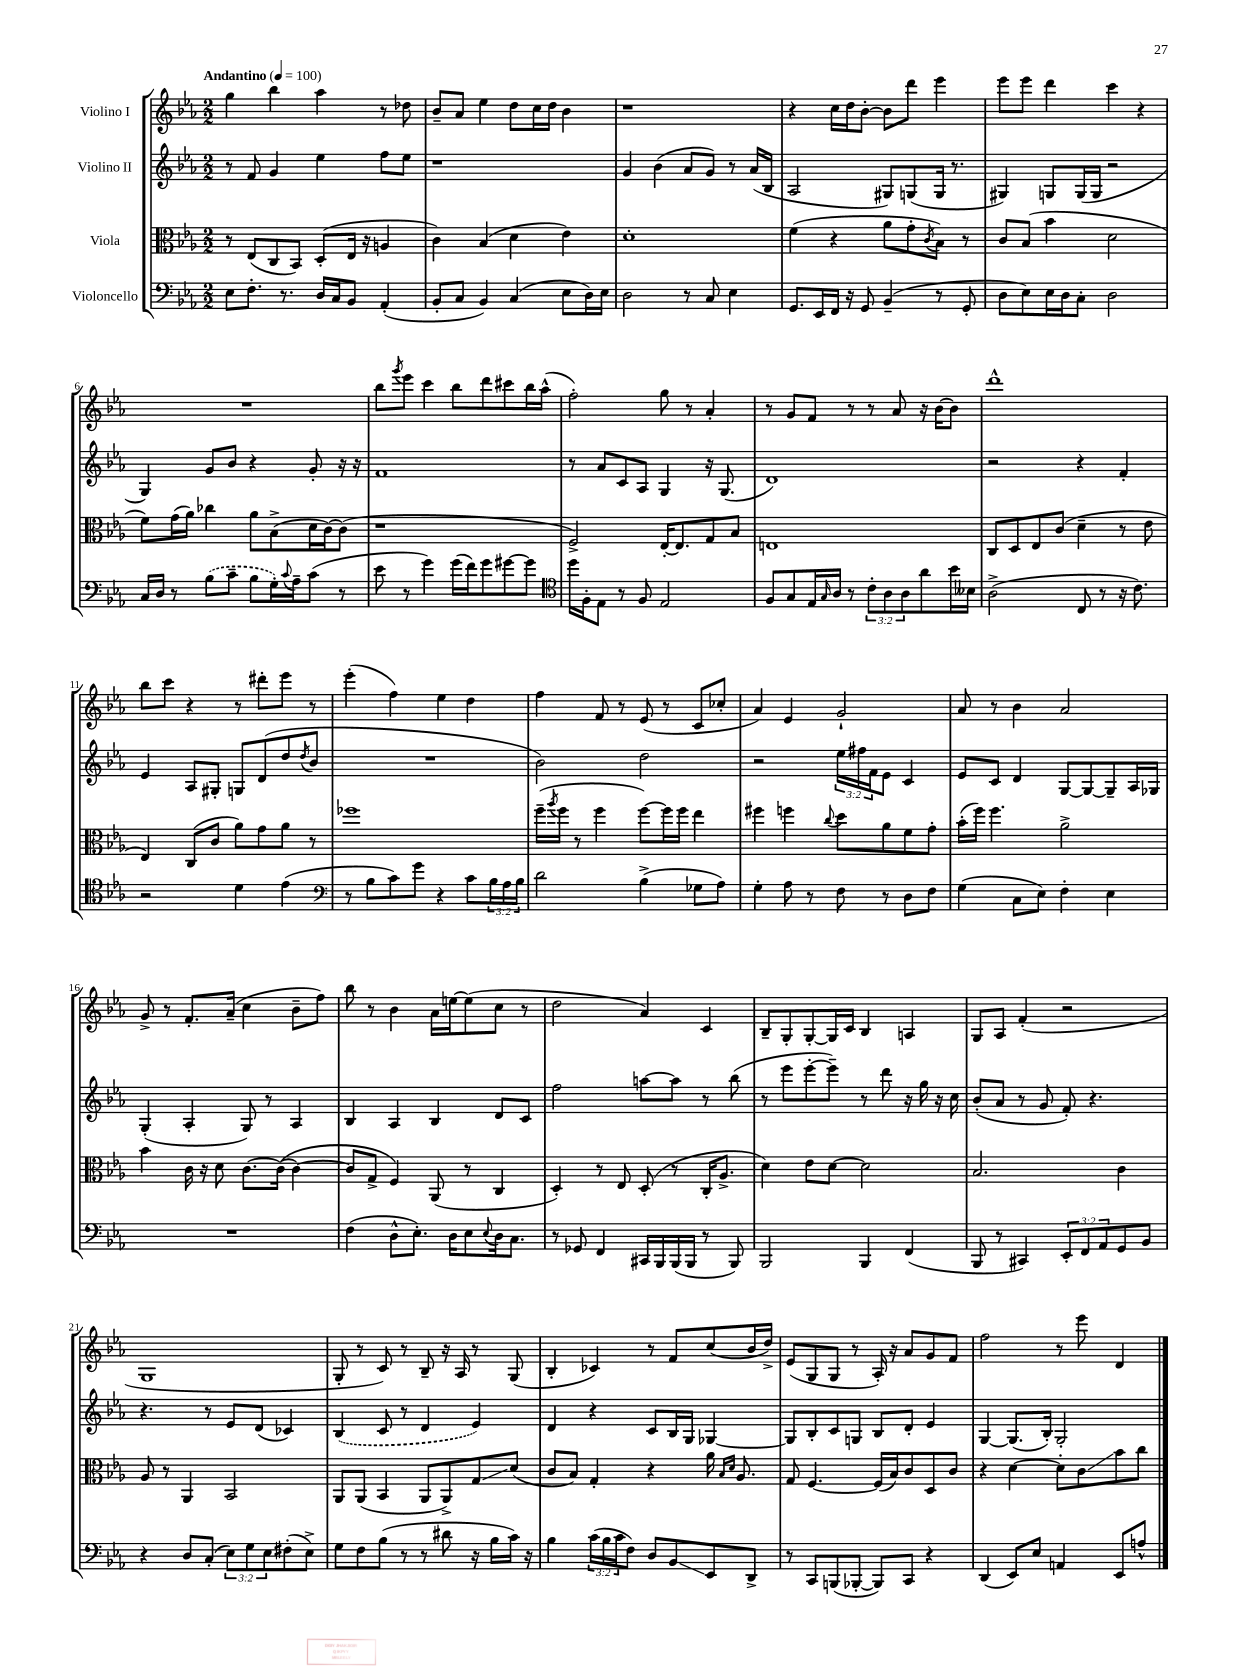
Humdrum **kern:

**kern	**kern	**kern	**kern
*staff4	*staff3	*staff2	*staff1
*clefF4	*clefC3	*clefG2	*clefG2
*k[b-e-a-]	*k[b-e-a-]	*k[b-e-a-]	*k[b-e-a-]
*M2/2	*M2/2	*M2/2	*M2/2
*MM100	*MM100	*MM100	*MM100
8E-	8r	8r	4gg
8.F'	(8E-	8f	.
.	8C	4g	4bb-
8.r	.	.	.
.	8BB-)	.	.
16D	(8D'	4ee-	4aa-
16C	.	.	.
8BB-	16E-	.	.
.	16r	.	.
(4AA-'	4A	8ff	8r
.	.	8ee-	8dd-
=	=	=	=
8BB-'	4c)	1r	8b-~
8C	.	.	8a-
4BB-)	(4B-	.	4ee-
(4C	4d	.	8dd
.	.	.	16cc
.	.	.	16dd
8E-	4e-)	.	4b-
16D)	.	.	.
16E-	.	.	.
=	=	=	=
2D	1d'	4g	1r
.	.	(4b-	.
8r	.	8a-	.
8C	.	8g)	.
4E-	.	8r	.
.	.	(16a-	.
.	.	16B-	.
=	=	=	=
8.GG	(4f	2A-	4r
16EE-	.	.	.
16FF	4r	.	16cc
16r	.	.	16dd
8GG	.	.	[8b-'
(4BB-~	8a-	8G#)	8b-]
.	8g'	(8G	8ddd
.	8qc	.	.
8r	8B-)	16G	4eee-
.	.	8.r	.
8GG'	8r	.	.
=	=	=	=
8D	8c	4G#)	8eee-
8E-)	(8B-	.	8eee-
16E-	4b-	8G	4ddd
16D	.	.	.
8C'	.	(16G	.
.	.	16G	.
2D	2d	2r	4ccc
.	.	.	4r
=	=	=	=
16C	8f)	4G)	1r
16D	.	.	.
8r	(16g	.	.
.	16a-)	.	.
(8B-	4cc-	8g	.
8c~	.	8b-	.
8B-	8a-	4r	.
16G')	(8B-^	.	.
8qqc	.	.	.
16A-~	.	.	.
(8c	16d	8g'	.
.	[16c)	.	.
8r	(8c]	16r	.
.	.	16r	.
=	=	=	=
8e-	1r	1f	8bb-
.	.	.	8qggg
8r	.	.	8eee-
4g)	.	.	4ccc
(16g	.	.	8bb-
16f)	.	.	.
8g	.	.	8ddd
[8g#	.	.	8ccc#
8g#]	.	.	16bb-
.	.	.	(16aa-^^
=	=	=	=
*clefC4	*	*	*
16dd	2F^)	8r	2ff')
16F'	.	.	.
8E-	.	8a-	.
8r	.	8c	.
8F	.	8A-	.
2E-	[16E-'	4G	8gg
.	8.E-]	.	.
.	.	.	8r
.	8G	16r	4a-'
.	.	(8.G	.
.	8B-	.	.
=	=	=	=
8F	1E	1d)	8r
8G	.	.	8g
16E-	.	.	8f
16qqG	.	.	.
16A-	.	.	.
8r	.	.	8r
12c'	.	.	8r
12A-	.	.	.
.	.	.	8a-
12A-	.	.	.
8a-	.	.	16r
.	.	.	[16b-
16b-	.	.	8b-]
16B--	.	.	.
=	=	=	=
(2A-^	8C	2r	1ddd^^
.	8D	.	.
.	8E-	.	.
.	(8c	.	.
8C	4d~	4r	.
8r	.	.	.
16r	8r	4f'	.
8.c)	.	.	.
.	8e-	.	.
=	=	=	=
2r	4E-)	4e-	8bb-
.	.	.	8ccc
.	(8C	8A-	4r
.	8c	8G#'	.
4d	8a-)	8G	8r
.	8g	(8d	8ddd#'
(4e-	8a-	8dd	8eee-
.	.	8qdd	.
.	8r	8b-	8r
=	=	=	=
*clefF4	*	*	*
8r	1ff-	1r	(4eee-'
8B-	.	.	.
8c)	.	.	4ff)
8g	.	.	.
4r	.	.	4ee-
8c	.	.	4dd
24B-	.	.	.
24A-	.	.	.
24B-	.	.	.
=	=	=	=
2d	(16ff~	2b-)	4ff
.	8qaa-	.	.
.	16ff	.	.
.	8r	.	.
.	4ff	.	8f
.	.	.	8r
(4B-^	[8ff)	2dd	(8e-
.	16ff]	.	8r
.	16ff	.	.
8G-	4ee-	.	8c
8A-)	.	.	8cc-'
=	=	=	=
4G'	4ff#	2r	4a-)
8A-	4ff	.	4e-
8r	.	.	.
.	8qqcc	.	.
8F	8dd	24ee-	2g`
.	.	24ff#	.
.	.	24f	.
8r	8a-	8e-	.
8D	8f	4c	.
8F	8g'	.	.
=	=	=	=
(4G	(16b-'	8e-	8a-
.	16ff)	.	.
.	4.ff	8c	8r
8C	.	4d	4b-
8E-)	.	.	.
4F'	2a-^	[8G	2a-
.	.	8G_	.
4E-	.	8G~]	.
.	.	16A-	.
.	.	16G-	.
=	=	=	=
1r	4b-	(4G'	8g^
.	.	.	8r
.	16c	4A-'	8.f'
.	16r	.	.
.	8d	.	.
.	.	.	(16a-~
.	[8.c	8G)	4cc
.	.	8r	.
.	&((16c]	.	.
.	[4c)	4A-	8b-~
.	.	.	8ff)
=	=	=	=
(4F	8c]	4B-	8bb-
.	8G^	.	8r
8D^^	4F&)	4A-	4b-
8.E-')	.	.	.
.	(8AA-	4B-	16a-
16D	.	.	[16ee
8E-	8r	.	(8ee]
8qqE-	.	.	.
16D	4C	8d	8cc
8.C	.	.	.
.	.	8c	8r
=	=	=	=
8r	4D')	2ff	2dd
8GG-	.	.	.
4FF	8r	.	.
.	8E-	.	.
16CC#	(8D'	[8aa	4a-)
16BBB-	.	.	.
(16BBB-	8r	8aa]	.
16BBB-	.	.	.
8r	16C'	8r	4c
.	8.A-^	.	.
8BBB-)	.	(8bb-	.
=	=	=	=
2BBB-	4d)	8r	8B-~
.	.	8eee-	8G'
.	8e-	[8eee-'	[8G'
.	[8d	8eee-~])	16G]
.	.	.	16c
4BBB-	2d]	8r	4B-
.	.	8ddd	.
(4FF	.	16r	4A
.	.	16gg	.
.	.	16r	.
.	.	16cc	.
=	=	=	=
8BBB-	2.B-	(8b-'	8G
8r	.	8a-	8A-
4CC#)	.	8r	(4f'
.	.	8g	.
12EE-'	.	8f')	2r
12FF	.	.	.
.	.	4.r	.
12AA-	.	.	.
8GG	4c	.	.
8BB-	.	.	.
=	=	=	=
4r	8A-	4.r	1G
.	8r	.	.
8D	4AA-	.	.
(8C'	.	8r	.
12E-)	2BB-	8e-	.
12G	.	.	.
.	.	(8d	.
12E-	.	.	.
(8F#'	.	4c-)	.
8E-^)	.	.	.
=	=	=	=
8G	8AA-	(4B-	8G'
8F	(8AA-	.	8r
(8B-	4BB-	8c	8c)
8r	.	8r	8r
8r	8AA-	4d	8B-~
8d#	8AA-^)	.	16r
.	.	.	16A-
16r	8G	4e-)	8r
16B-	.	.	.
16c)	(8d	.	(8G
16r	.	.	.
=	=	=	=
4B-	8c	4d	4B-'
.	8B-)	.	.
(24c	4G'	4r	4c-)
24B-	.	.	.
24c	.	.	.
8F)	.	.	.
8D	4r	8c	8r
8BB-	.	16B-	8f
.	.	16G	.
8EE-	16a-	[4G-	(8cc
.	16qqB-	.	.
.	16qqd	.	.
.	8.A-	.	.
8DD^	.	.	16b-
.	.	.	16dd^)
=	=	=	=
8r	8G	8G-]	(8e-
8CC	[4.F	8B-'	8G
(8BBB	.	8c	8G
[8BBB-'	.	8G	8r
8BBB-])	(16F]	8B-	16A-')
.	16B-)	.	16r
8CC	8c	8d'	8a-
4r	8D	4e-	8g
.	8c	.	8f
=	=	=	=
(4DD	4r	[4G	2ff
8EE-)	[4d	(8.G]	.
8E-	.	.	.
.	.	16B-')	.
4AA	8d']	2G'	8r
.	8c	.	8eee-
8EE-	8b-	.	4d
8A^^	8cc	.	.
==	==	==	==
*-	*-	*-	*-
